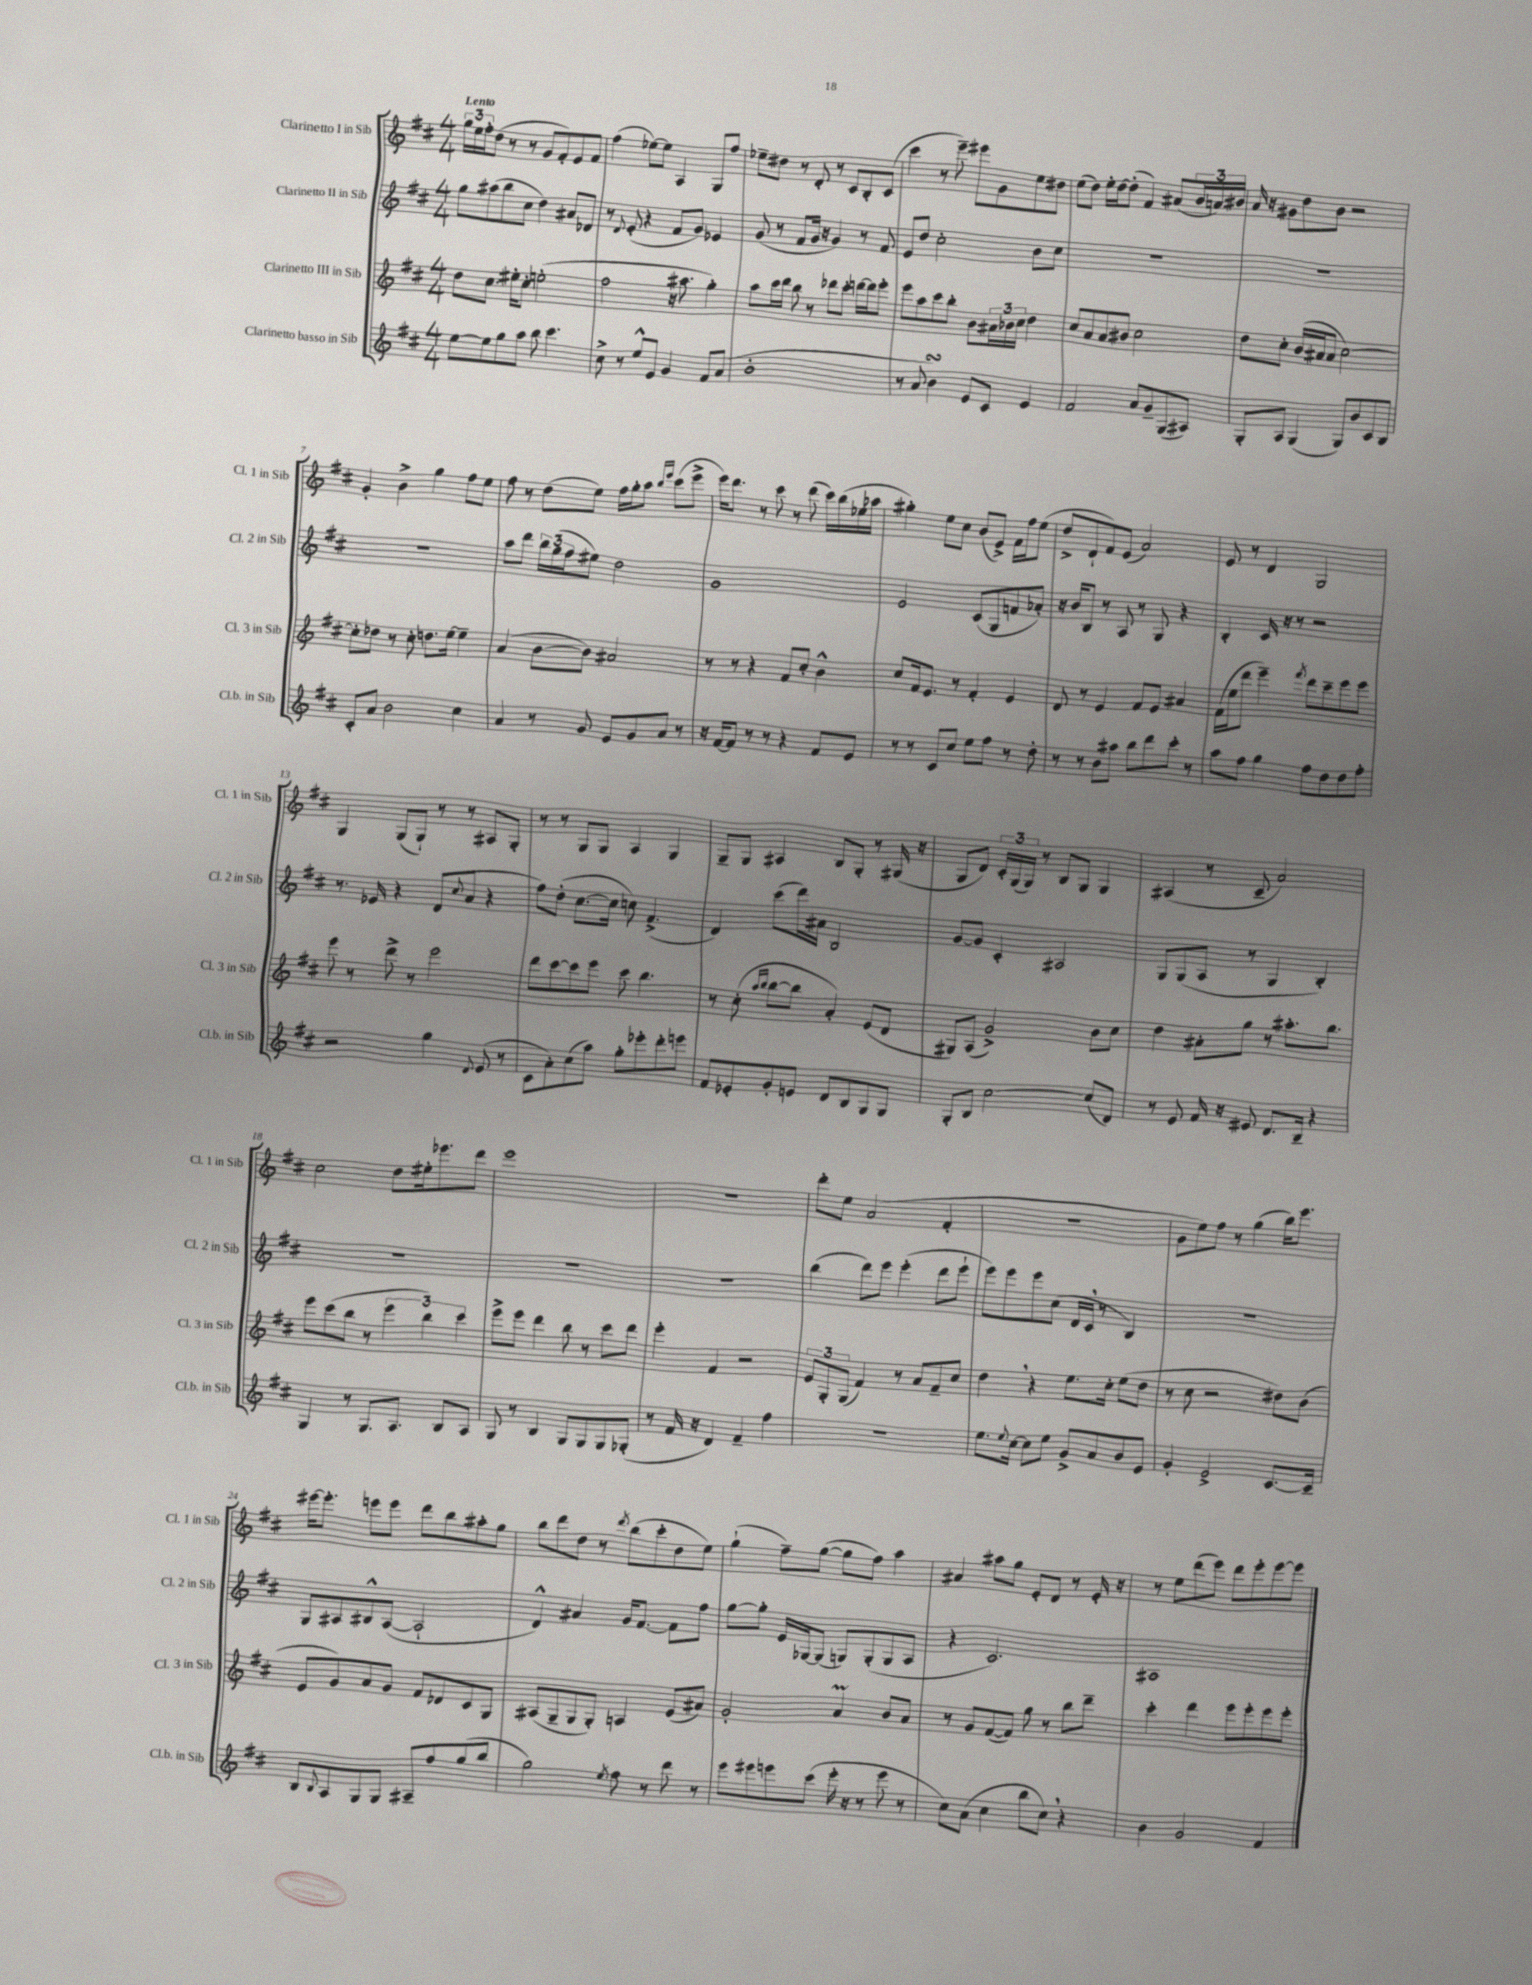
<<
\new StaffGroup <<
\new Staff = "s0" \with { instrumentName = "Clarinetto I in Sib" shortInstrumentName = "Cl. 1 in Sib" } {
    \clef treble \key d \major \numericTimeSignature \time 4/4 \tempo "Lento"
    \tuplet 3/2 { g''16 e''16 fis''16-. } d''8( r8 r8 g'8 fis'8-.) e'8 fis'8 |
    fis''4( ees''8~) ees''8 a4 g8 fis''8 |
    ees''8-- dis''8 r8 d'8-. r8 cis'8 b8-. cis'8( |
    cis'''4 r8 e'''8--) eis'''8 g'8 e''8 dis''8 |
    e''8( d''8) e''16-. d''16~ d''8-.( fis'4) ais'8( \tuplet 3/2 { b'16 a'16) bis'16 } |
    a'16 r16 gis'8 d''8 b'8 r2 |
    g'4-. b'4-> g''4 fis''8 e''8 |
    fis''8 r8 d''8( e''8) fis''16 g''16-. a''8 \grace { b''16 e'''16 } cis'''8( e'''8-> |
    e'''16) d'''8. r8 cis'''8 r8 d'''8( cis'''16) b''16( ees''16 aes''16 |
    gis''4-.) e''8 cis''8 b'8( e'8->) fis'16 fis''16 e''8( |
    d''8-> d'8-! fis'8) e'8( a'2) |
    e'8 r8 d'4 g2 |
    g4 g8( g8-!) r8 r8 ais8 g8-. |
    r8 r8 g8 g8 a4 g4 |
    g8-- g8 ais4 b8 g8-. r8 gis16( r16 |
    g8 d'8) \tuplet 3/2 { cis'16-. g16( g16) } r8 b8 g8 g4 |
    ais4( r8 cis'8-- a'2) |
    cis''2 d''8 eis''16-. ees'''8. d'''8 |
    e'''1 |
    R1 |
    d'''8-. e''8 a'2( fis'4-. |
    R1 |
    g'8 e''8) fis''8 r8 g''4( b''16) e'''8. |
    eis'''16~ eis'''8.-. e'''8 e'''8 d'''8 b''8 ais''8-. g''8 |
    b''8 d'''8 d''8 r8 \acciaccatura { d'''8 } b''8( cis'''8-. d''8 e''8) |
    g''4-!( fis''8--) g''8~( g''8 fis''8) a''4 |
    ais'4 ais''8 g''8 e'8-. d'8 r8 e'16-. r16 |
    r8 e''8 d'''8( e'''8) d'''8 e'''8-. e'''8~ e'''8 \bar "|." |
}
\new Staff = "s1" \with { instrumentName = "Clarinetto II in Sib" shortInstrumentName = "Cl. 2 in Sib" } {
    \clef treble \key d \major \numericTimeSignature \time 4/4
    g''8 ais''8( b''8 cis''8 d''4) ais'8 des'8 |
    r8 \appoggiatura { d'8 } e'8-.( r4 fis'8 g'8) ees'4 |
    g'8( r8 fis'8 g'16 r16 g'4) r8 fis'8 |
    e'8 d''8 cis''2-. b'8 cis''8 |
    R1 |
    R1 |
    R1 |
    a''8 d'''8 \tuplet 3/2 { b''16 g''16( fis''16 } eis''8) d''2 |
    g'1 |
    e'2 cis'8( g8 f'8 aes'8-.) |
    r16 b'16 b8 r8 a8 r8 g8 r4 |
    b4-. cis'16 r16 r8 r2 |
    r8. ees'16 r4 d'8( \appoggiatura { cis''8 } a'8 r4 |
    fis''8) d''8-.( cis''8.~ cis''16 c''8) fis'4.->( |
    d'4) cis'''8( d'''16) ais'16 b2 |
    g'8~ g'8 cis'4-. ais2 |
    g8 g8( a8 r8 g4 b4-.) |
    R1 |
    R1 |
    R1 |
    b''4( d'''8) e'''8 e'''4-.( d'''8 e'''8-! |
    e'''8) e'''8 e'''8 cis''8( d'16 cis'16 \breathe r8 b4) |
    r1 |
    g8 ais8 bis8-^ ais8~( ais2-! |
    d'4-^) ais'4 g'16 fis'8.~ fis'8 fis''8 |
    g''8~ g''8-. e'16 ges16~ ges8( g8) g8-.( g8 a8 |
    r4 cis'2.) |
    ais1 \bar "|." |
}
\new Staff = "s2" \with { instrumentName = "Clarinetto III in Sib" shortInstrumentName = "Cl. 3 in Sib" } {
    \clef treble \key d \major \numericTimeSignature \time 4/4
    d''8 cis''8. eis''16-. cis''8-. e''2-.( |
    fis''2 r16 ais''8. g''4-.) |
    a''8 cis'''16 d'''16 b''8 r8 des'''8 cis'''8-. d'''16~ d'''16 e'''8-. |
    e'''8 a''8 cis'''8 b''8-. b'8 \tuplet 3/2 { ais'16 bes'16 cis''16 } d''4 |
    cis''8 a'8 a'8 bis'8 cis''2 |
    d''8 cis''8-. b'16( ais'16 ais'8 cis''2~) |
    cis''8-. des''8 r8 cis''8-. d''8. e''16~ e''4-- |
    a'4( b'8~ b'8) ais'2 |
    r8 r8 r4 fis'8 cis''8-. b'4-^ |
    cis''8 fis'16 e'8. r8 fis'4-. e'4 |
    d'8 r8 e'4 fis'8 e'8 ais'4 |
    fis'16( e''16 d'''8 e'''4--) \acciaccatura { fis'''8 } d'''8 cis'''8-- e'''8 e'''8 |
    e'''8 r8 d'''8-> r8 e'''2 |
    d'''8 cis'''8~ cis'''8 e'''8 cis'''8 b''4. |
    r8 cis''8-.( \grace { a''16 b''16 } b''8~ b''8 a'4-.) e'8( d'8 |
    gis8) a8( g'2->) b'8 cis''8 |
    d''4 ais'8-. g''8 r8 ais''8.-. b''8. |
    e'''8 cis'''8( b''8 r8 \tuplet 3/2 { e'''4 b''4) cis'''4 } |
    e'''8-> e'''8 d'''4 b''8 r8 cis'''8 d'''8 |
    e'''4-. fis'4 r2 |
    \tuplet 3/2 { e'8 g8-. g8( } fis'4) r8 a'8 fis'8-- cis''8 |
    d''4 \breathe r4 e''8. cis''16-. e''8( d''8 |
    r8 cis''8 r2 dis''8) b'8( |
    e'8 g'8) a'8 g'8 fis'8 des'8 cis'8 g8 |
    ais8( g8-- g8 g8-.) a4 e'8( ais'8) |
    g'2-. a'4\prall b'8 a'8 |
    r8 g'8 fis'8~( fis'8) g''8 r8 b''8 d'''8-- |
    cis'''4-. d'''4 e'''8 e'''8-. e'''8 e'''8-. \bar "|." |
}
\new Staff = "s3" \with { instrumentName = "Clarinetto basso in Sib" shortInstrumentName = "Cl.b. in Sib" } {
    \clef treble \key d \major \numericTimeSignature \time 4/4
    e''8~ e''8 g''8 a''8 b''8 cis'''4. |
    cis''8-> r8 e''8-^ e'8 g'4 fis'8 a'8( |
    b'1-. |
    r8 a'8 b'4\turn) e'8 cis'8 e'4 |
    fis'2 a'8 g'8-- g8( ais8) |
    g8-. a8 g4( g8) b'8 cis'8 b8 |
    cis'8-. a'8 b'2 cis''4 |
    a'4 r8 g'8 e'8 g'8 a'8 r8 |
    r16 fis'16~ fis'8 r8 r8 r4 fis'8 e'8 |
    r8 r8 cis'8 cis''8 e''8 fis''8 r8 d''8-. |
    r8 r8 b'8 ais''8 b''8 d'''8 cis'''8-. r8 |
    a''8 fis''8 g''4 fis''8 d''8 d''8 fis''8-. |
    r2 g''4 \appoggiatura { d'8 } e'8( r8 |
    cis'8 a'8-.) cis''8( a''8) g''8-. ees'''8-. d'''8-. e'''8 |
    fis'8 ees'8-. g'8-. e'8 d'8 b8 g8 g8 |
    g8-. b8 cis''2~ cis''8( d'8) |
    r8 e'8 fis'16 r16 eis'8 d'8. b16-- r4 |
    g4 r8 g8. a8. b8 a8 |
    g8 r8 b4 g8 g8 g8 ges8-.( |
    r8 fis'16 r16 d'4) fis'4-- fis''4 |
    R1 |
    e''8. \appoggiatura { e''8 } cis''16~ cis''8 e''8 g'8-> a'8 b'8 e'8 |
    g'4-. e'2-> cis'8.~ cis'16-- |
    b8 \appoggiatura { b8 } a8 g8 g8 ais8-- fis''8 g''8( b''8 |
    g''2) \acciaccatura { e''8 } fis''8 r8 d'''8 r8 |
    e'''8 eis'''8 e'''8 cis'''8( e'''16-. r16 r8 e'''8 r8 |
    cis''8) a'8( cis''4 b''8 cis''8) \breathe r4 |
    b'4 g'2 fis'4 \bar "|." |
}
>>
>>
